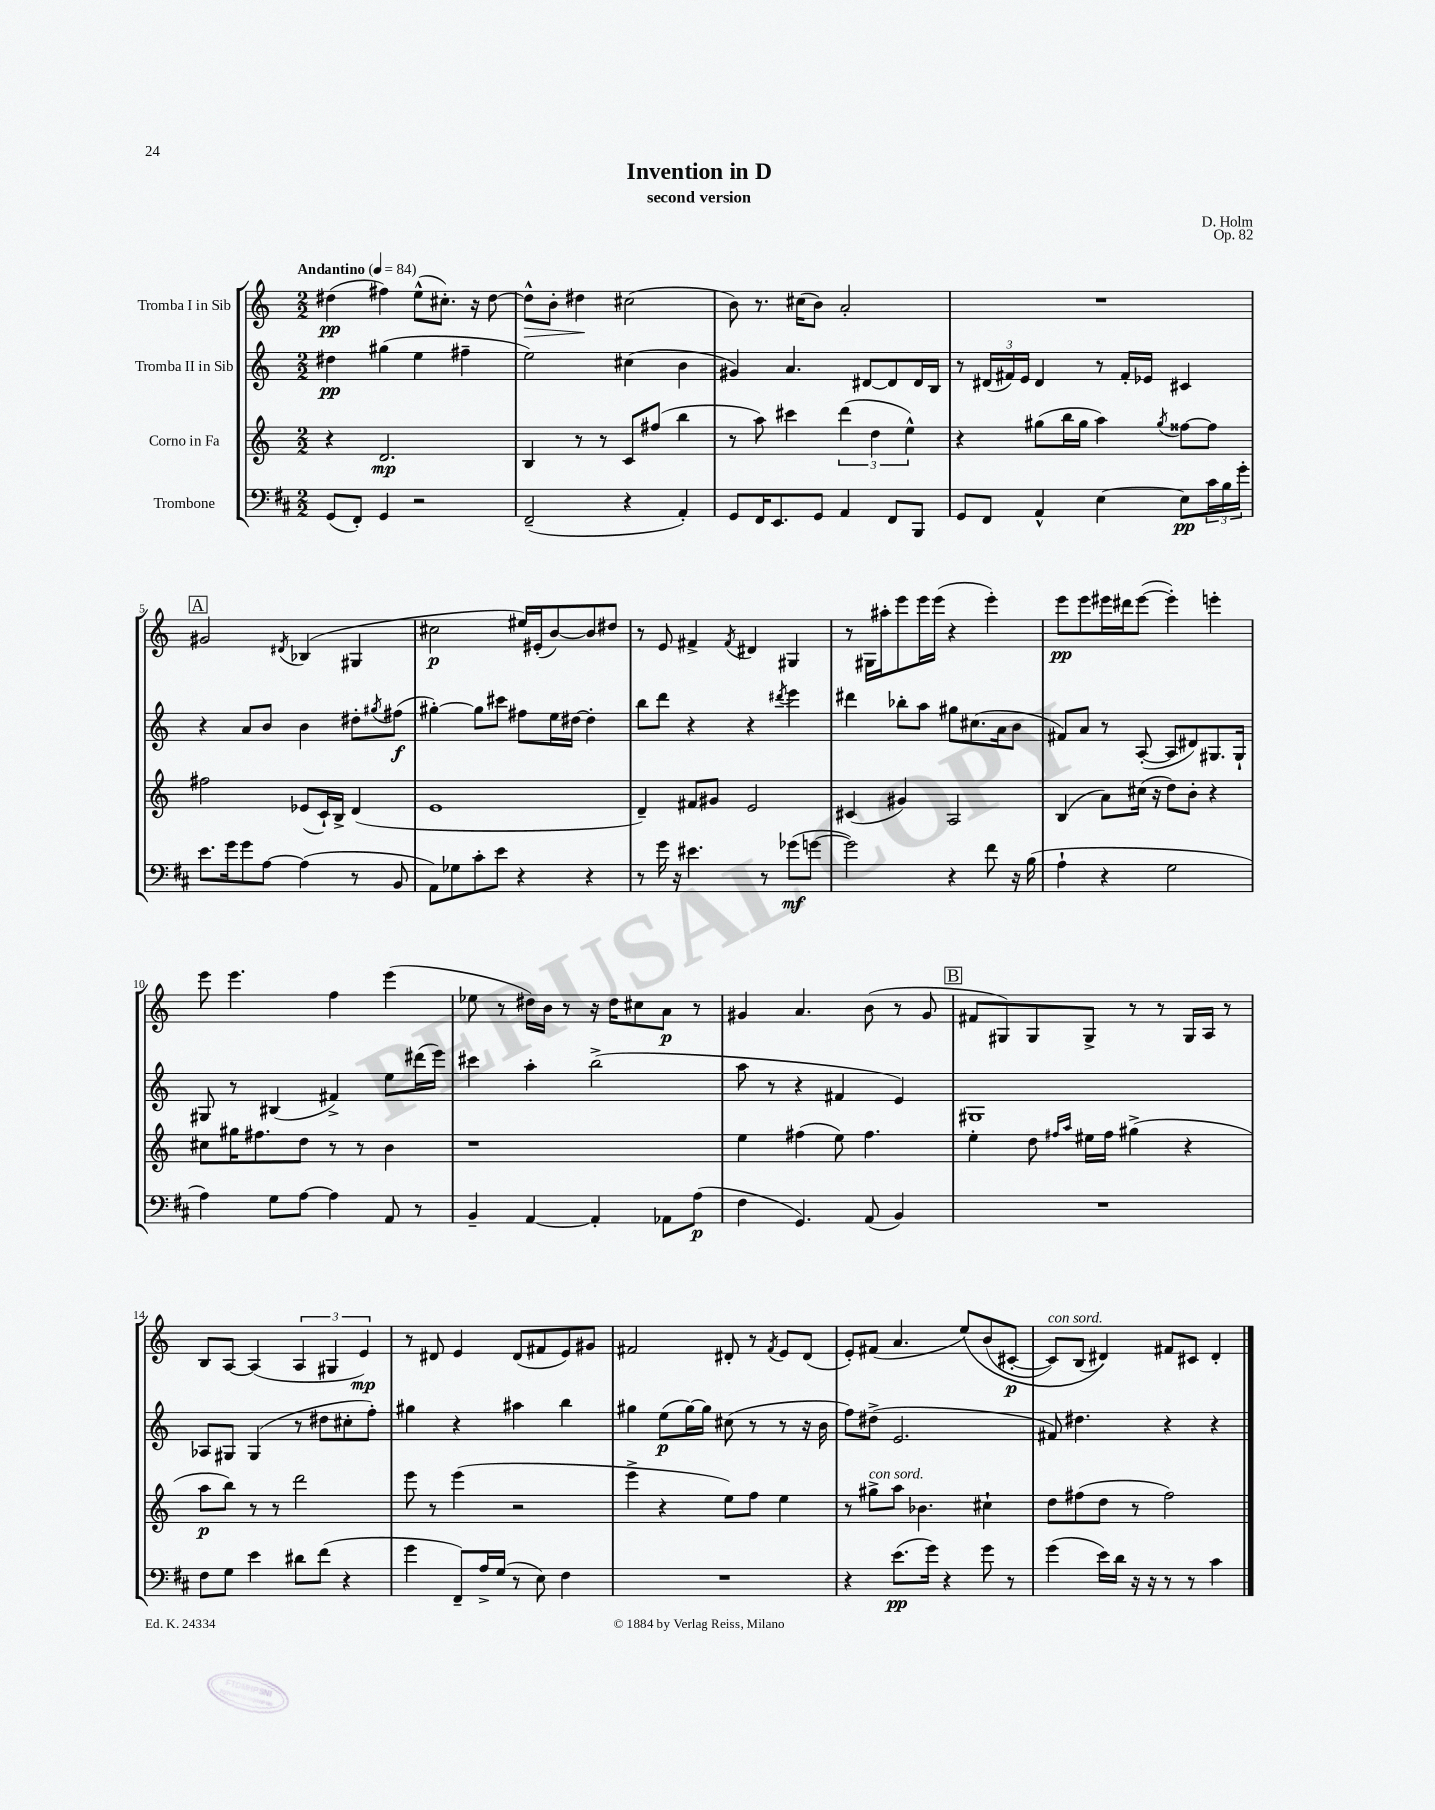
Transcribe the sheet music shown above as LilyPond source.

\header { title = "Invention in D" composer = "D. Holm" subtitle = "second version" opus = "Op. 82" }
<<
\new StaffGroup <<
\new Staff = "s0" \with { instrumentName = "Tromba I in Sib" } {
    \clef treble \key c \major \numericTimeSignature \time 2/2 \tempo "Andantino" 4 = 84
    dis''4\pp( fis''4) e''8-^( cis''8.-.) r16 dis''8~ |
    dis''8-^\> b'8-. dis''4\! cis''2( |
    b'8) r8. cis''16( b'8) a'2-. |
    R1 |
    \mark \markup { \box "A" } gis'2 \acciaccatura { dis'8 } bes4( gis4 |
    cis''2\p eis''16) eis'16-.( b'8~) b'8 dis''8 |
    r8 e'8 fis'4-> \acciaccatura { fis'8 } dis'4 gis4 |
    r8 gis16 ais''16-. e'''8 e'''16 e'''16( r4 e'''4-.) |
    e'''8\pp e'''8 eis'''16 dis'''16 eis'''8~( eis'''4-.) e'''4-. |
    e'''8 e'''4. f''4 e'''4( |
    ees''8 r8 dis''16) b'16 r8 r16 dis''16 cis''8 a'8\p r8 |
    gis'4 a'4. b'8( r8 gis'8 |
    \mark \markup { \box "B" } fis'8 gis8) gis8 gis8-> r8 r8 gis16 a16 r8 |
    b8 a8~ a4( \tuplet 3/2 { a4 gis4 e'4\mp) } |
    r8 dis'8 e'4 dis'8( fis'8 e'8) gis'8 |
    fis'2 dis'8-. r8 \acciaccatura { fis'8 } e'8 dis'8( |
    e'8-.) fis'8( a'4. e''8)\( b'8( cis'8~-.\p |
    cis'8^\markup { \italic "con sord." }) b8( dis'4)\) fis'8 cis'8 dis'4-. \bar "|." |
}
\new Staff = "s1" \with { instrumentName = "Tromba II in Sib" } {
    \clef treble \key c \major \numericTimeSignature \time 2/2
    dis''4\pp gis''4( e''4 fis''4-- |
    e''2) cis''4( b'4 |
    gis'4) a'4. dis'8~ dis'8 dis'16 b16 |
    r8 \tuplet 3/2 { dis'16( fis'16) e'16 } dis'4 r8 fis'16-. ees'16 cis'4 |
    \mark \markup { \box "A" } r4 a'8 b'8 b'4 dis''8-. \acciaccatura { gis''8 } fis''8\f( |
    gis''4~-.) gis''8 cis'''8 fis''8 e''16 dis''16~ dis''4-. |
    b''8 d'''8 r4 r4 \acciaccatura { dis'''8 } e'''4 |
    dis'''4 bes''8-. a''8 gis''8 cis''8.( a'16 b'8 |
    fis'8) a'8 r8 a8~-.( a8 dis'8) gis8. gis16-! |
    gis8 r8 bis4( fis'4->) e''8 dis'''16( e'''16) |
    cis'''4 a''4-. b''2->( |
    a''8 r8 r4 fis'4 e'4) |
    \mark \markup { \box "B" } gis1 |
    aes8 gis8 gis4( r8 dis''8 cis''8-. f''8-.) |
    gis''4 r4 ais''4 b''4 |
    gis''4 e''8\p( gis''16~) gis''16 cis''8( r8 r8 r16 b'16 |
    f''8) dis''8->( e'2. |
    fis'8) dis''4. r4 r4 \bar "|." |
}
\new Staff = "s2" \with { instrumentName = "Corno in Fa" } {
    \clef treble \key c \major \numericTimeSignature \time 2/2
    r4 d'2.\mp |
    b4 r8 r8 c'8 fis''8( b''4 |
    r8 a''8) cis'''4 \tuplet 3/2 { d'''4( d''4 e''4-^) } |
    r4 gis''8( b''16 gis''16 a''4) \acciaccatura { gis''8 } fisis''8~ fisis''8 |
    \mark \markup { \box "A" } fis''2 ees'8( c'16-!) b16-> d'4( |
    e'1 |
    d'4--) fis'8 gis'8 e'2 |
    cis'4( gis'4) a2 |
    b4( a'8) cis''16( r16 d''8) b'8-. r4 |
    cis''8 gis''16 fis''8. d''8 r8 r8 b'4 |
    r1 |
    e''4 fis''4( e''8) fis''4. |
    \mark \markup { \box "B" } e''4-. d''8 \grace { fis''16 a''16 } eis''16 fis''16 gis''4->( r4 |
    a''8\p b''8) r8 r8 d'''2 |
    e'''8 r8 e'''4( r2 |
    e'''4-> r4 e''8) f''8 e''4 |
    r8 gis''8->^\markup { \italic "con sord." } a''8 bes'4. cis''4-! |
    d''8 fis''8( d''8 r8 fis''2) \bar "|." |
}
\new Staff = "s3" \with { instrumentName = "Trombone" } {
    \clef bass \key d \major \numericTimeSignature \time 2/2
    g,8( fis,8-.) g,4 r2 |
    fis,2--( r4 a,4-.) |
    g,8 fis,16 e,8. g,8 a,4 fis,8 b,,8 |
    g,8 fis,8 a,4-^ e4~ e8\pp \tuplet 3/2 { cis'16 b16 g'16-. } |
    \mark \markup { \box "A" } e'8. g'16 g'8 a8~ a4( r8 b,8 |
    a,8) ges8 cis'8-. e'8 r4 r4 |
    r8 g'16 r16 eis'4. r8 ges'8\mf( g'8~ |
    g'2) r4 fis'8 r16 b16( |
    a4-! r4 g2 |
    a4) g8 a8~ a4 a,8 r8 |
    b,4-- a,4~ a,4-. aes,8 a8\p( |
    fis4 g,4.) a,8( b,4) |
    \mark \markup { \box "B" } R1 |
    fis8 g8 e'4 dis'8 fis'8( r4 |
    g'4 fis,8--) a16-> g16( r8 e8) fis4 |
    R1 |
    r4 e'8.\pp( g'16) r4 g'8 r8 |
    g'4( e'16) d'16 r16 r16 r8 r8 cis'4 \bar "|." |
}
>>
>>
